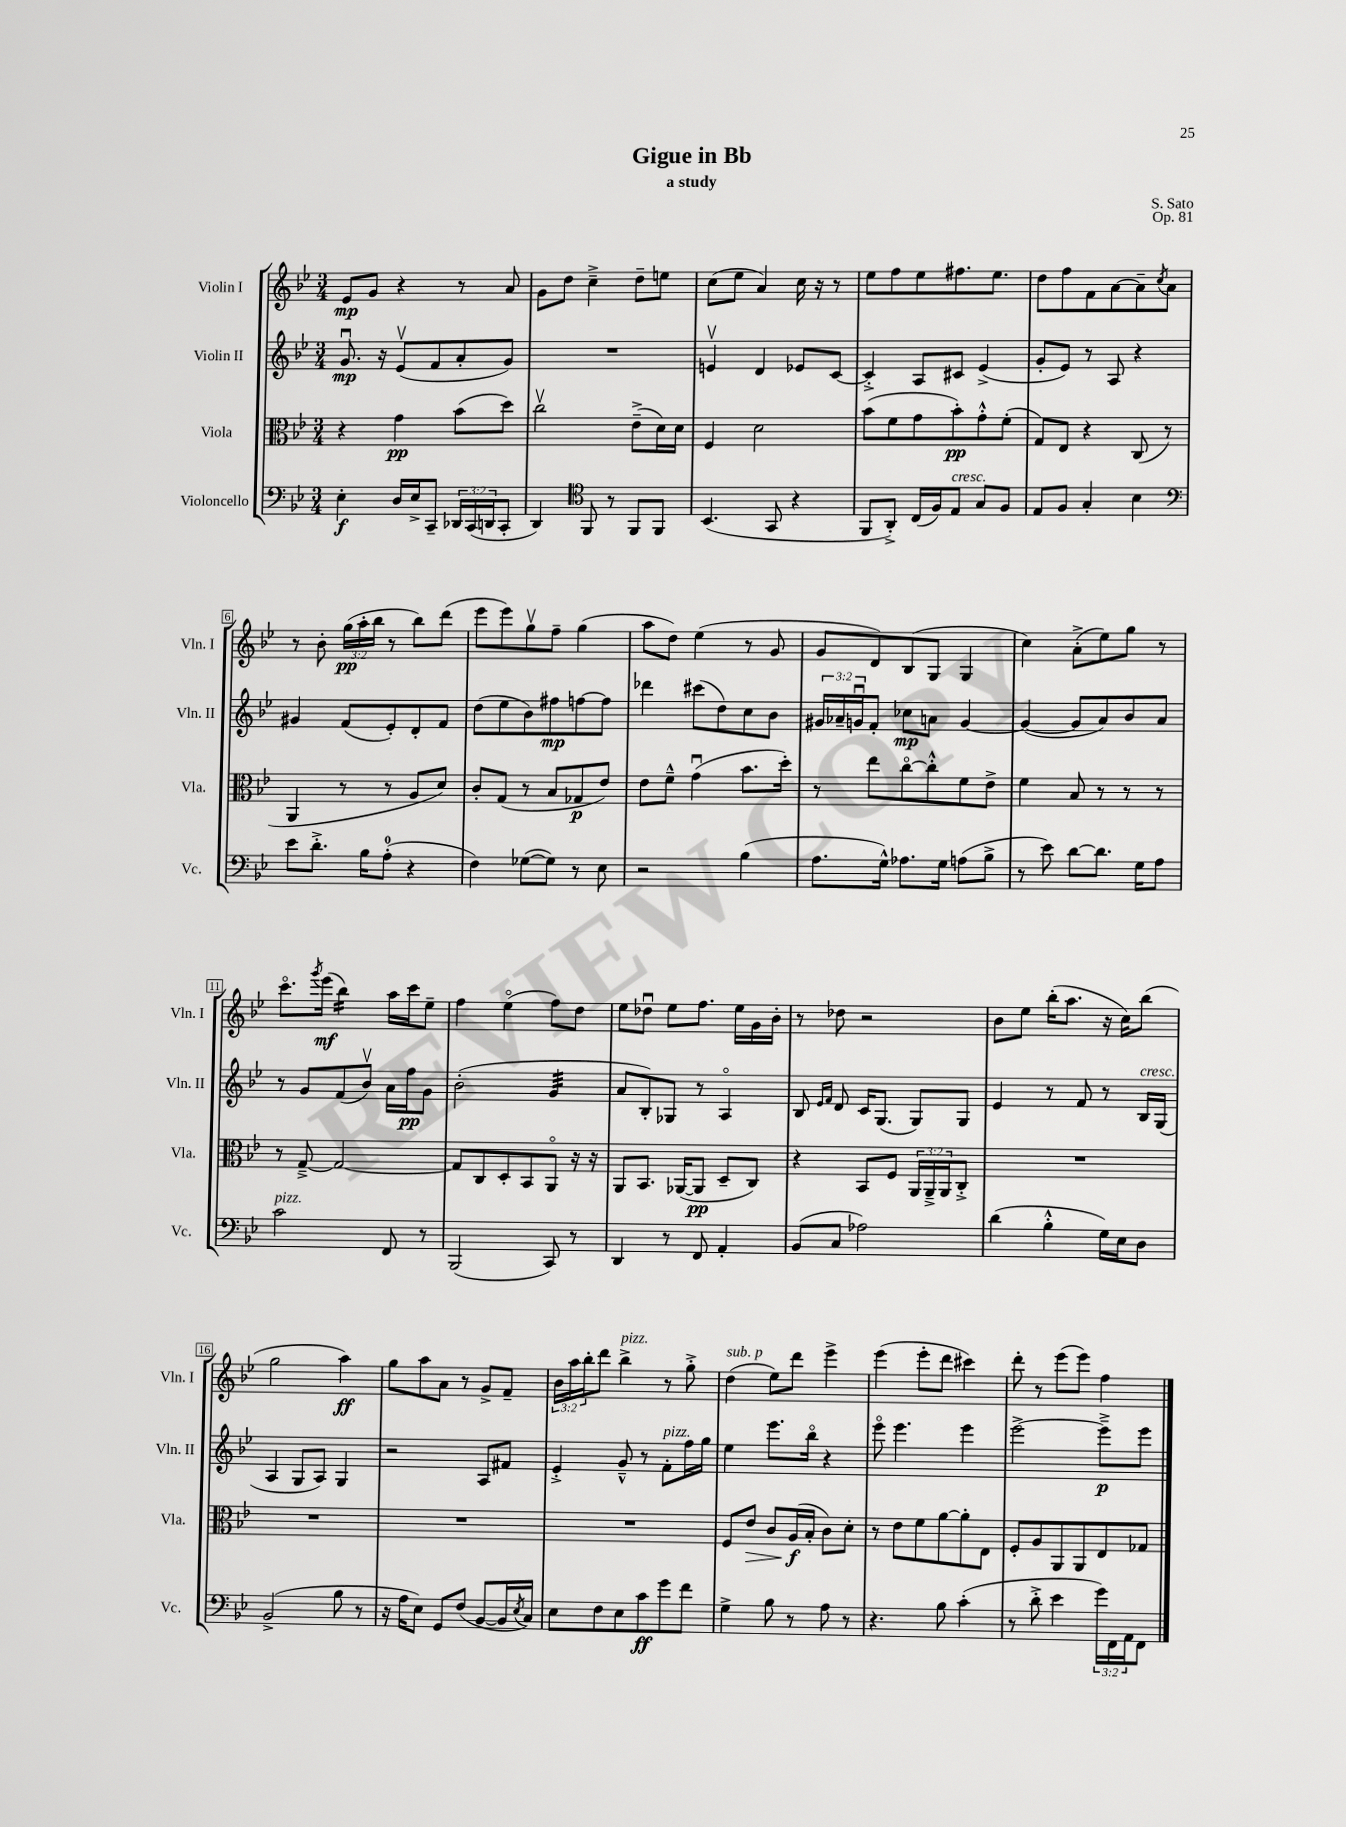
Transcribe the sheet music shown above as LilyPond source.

\header { title = "Gigue in Bb" composer = "S. Sato" subtitle = "a study" opus = "Op. 81" }
<<
\new StaffGroup <<
\new Staff = "s0" \with { instrumentName = "Violin I" shortInstrumentName = "Vln. I" } {
    \clef treble \key bes \major \numericTimeSignature \time 3/4 \override Staff.TupletNumber.text = #tuplet-number::calc-fraction-text
    ees'8\mp g'8 r4 r8 a'8 |
    g'8 d''8 c''4---> d''8-- e''8 |
    c''8( ees''8 a'4) c''16 r16 r8 |
    ees''8 f''8 ees''8 fis''8. ees''8. |
    d''8 f''8 f'8 a'8~ a'8-- \acciaccatura { c''8 } a'8 |
    r8 bes'8-. \tuplet 3/2 { g''16\pp( a''16-. bes''16 } r8 bes''8) d'''8( |
    ees'''8 ees'''8) g''8\upbow f''8-- g''4( |
    a''8 d''8) ees''4( r8 g'8 |
    g'8 d'8) bes8( g8 g4 |
    c''4) a'8-.->( ees''8) g''8 r8 |
    c'''8.\flageolet \acciaccatura { g'''8 } ees'''16\mf( bes''4:16) a''16 c'''16 ees''8-- |
    f''4 ees''4\flageolet( f''8) d''8 |
    ees''8 des''8\downbow ees''8 f''8. ees''16 g'16 bes'16-. |
    r8 des''8 r2 |
    bes'8 ees''8 bes''16-.( a''8. r16 c''16) bes''8( |
    g''2 a''4\ff) |
    g''8 a''8 a'8 r8 g'8-> f'8-- |
    \tuplet 3/2 { bes'16 a''16 bes''16-. } d'''8 bes''4->^\markup { \italic "pizz." } r8 g''8-.-> |
    d''4^\markup { \italic "sub. p" }( ees''8) d'''8 ees'''4-> |
    ees'''4( ees'''8-. d'''8 cis'''4) |
    d'''8-. r8 ees'''8( ees'''8) f''4 \bar "|." |
}
\new Staff = "s1" \with { instrumentName = "Violin II" shortInstrumentName = "Vln. II" } {
    \clef treble \key bes \major \numericTimeSignature \time 3/4 \override Staff.TupletNumber.text = #tuplet-number::calc-fraction-text
    g'8.\downbow\mp r16 ees'8\upbow( f'8 a'8-. g'8) |
    R2. |
    e'4\upbow d'4 ees'8 c'8~ |
    c'4-.-> a8 cis'8 ees'4->( |
    g'8-. ees'8) r8 a8 r4 |
    gis'4 f'8( ees'8-.) d'8-. f'8 |
    d''8( ees''8 bes'8) fis''8\mp f''8~ f''8 |
    des'''4 cis'''8( d''8) c''8 bes'8 |
    \tuplet 3/2 { gis'16 aes'16-- g'16\downbow } f'8-. ces''8\mp a'8 g'4~ |
    g'4~( g'8 a'8) bes'8 a'8 |
    r8 g'8 f'8( bes'8\upbow) a'16 f''16\pp g'8 |
    bes'2-.( g'4:32 |
    a'8 bes8-.) ges8 r8 a4\flageolet |
    bes8 \grace { ees'16 f'16 } d'8 c'16 g8.( g8) g8 |
    ees'4 r8 f'8 r8 bes16^\markup { \italic "cresc." } g16( |
    a4 g8 a8) g4 |
    r2 a8 fis'8 |
    ees'4-.-> g'8---^ r8 f'8-.^\markup { \italic "pizz." } f''16 g''16 |
    ees''4 ees'''8. bes''16\flageolet r4 |
    ees'''8\flageolet ees'''4. ees'''4 |
    ees'''2~-> ees'''8--->\p ees'''8 \bar "|." |
}
\new Staff = "s2" \with { instrumentName = "Viola" shortInstrumentName = "Vla." } {
    \clef alto \key bes \major \numericTimeSignature \time 3/4 \override Staff.TupletNumber.text = #tuplet-number::calc-fraction-text
    r4 g'4\pp bes'8( d''8) |
    c''2\upbow ees'8--->( d'16) d'16 |
    f4 d'2 |
    bes'8( f'8 g'8 bes'8-.\pp) g'8-.-^ f'8-.( |
    g8) ees8 r4 c8( r8 |
    a,4 r8 r8 a8 d'8) |
    c'8-. g8( r8 bes8 ges8\p ees'8) |
    ees'8 f'8---^ g'4\downbow( bes'8. d''16-.) |
    r8 ees''8 c''8~\flageolet c''8-.-^ f'8 ees'8-> |
    f'4 bes8 r8 r8 r8 |
    r8 g8~---> g2~ |
    g8 c8 d8-. bes,8 a,8\flageolet r16 r16 |
    a,8 bes,8. aes,16~( aes,8\pp d8-- c8) |
    r4 bes,8 f8 \tuplet 3/2 { a,16 a,16---> a,16 } c8-.-> |
    R2. |
    R2. |
    R2. |
    R2. |
    f8 ees'8\> c'8 a16\f\!( bes16-. c'8) d'8-. |
    r8 ees'8 f'8 a'8~ a'8-. ees8 |
    f8-. a8 a,8 a,8 ees8 ges8 \bar "|." |
}
\new Staff = "s3" \with { instrumentName = "Violoncello" shortInstrumentName = "Vc." } {
    \clef bass \key bes \major \numericTimeSignature \time 3/4 \override Staff.TupletNumber.text = #tuplet-number::calc-fraction-text
    ees4-.\f d16 ees16-> c,8-- \tuplet 3/2 { des,16 c,16( d,16 } c,8-. |
    d,4) \clef tenor f,8 r8 f,8 f,8 |
    bes,4.( g,8 r4 |
    f,8 a,8-.->) c16( f16) ees8^\markup { \italic "cresc." } g8 f8 |
    ees8 f8 g4-. bes4 |
    \clef bass ees'8 d'8.-.-> bes16 a8-0-.( r4 |
    f4) ges8~( ges8) r8 ees8 |
    r2 bes4( |
    a8. g16-^) aes8. g16 a8( bes8-> |
    r8 ees'8) d'8~ d'8. g16 a8 |
    c'2^\markup { \italic "pizz." } f,8 r8 |
    bes,,2( c,8) r8 |
    d,4 r8 f,8 a,4-. |
    bes,8( c8 aes2) |
    d'4( bes4-.-^ g16) ees16 d8 |
    bes,2->( bes8 r8 |
    r16 a16 ees8) g,8 f8( bes,8~ bes,16 \acciaccatura { ees8 } c16) |
    ees8 f8 ees8 c'8\ff g'8 f'8 |
    g4-> bes8 r8 a8 r8 |
    r4. bes8 c'4-.( |
    r8 d'8-.-> ees'4 \tuplet 3/2 { g'16) f,16 a,16 } f,8 \bar "|." |
}
>>
>>
\layout { \context { \Score \override BarNumber.stencil = #(make-stencil-boxer 0.1 0.3 ly:text-interface::print) } }
